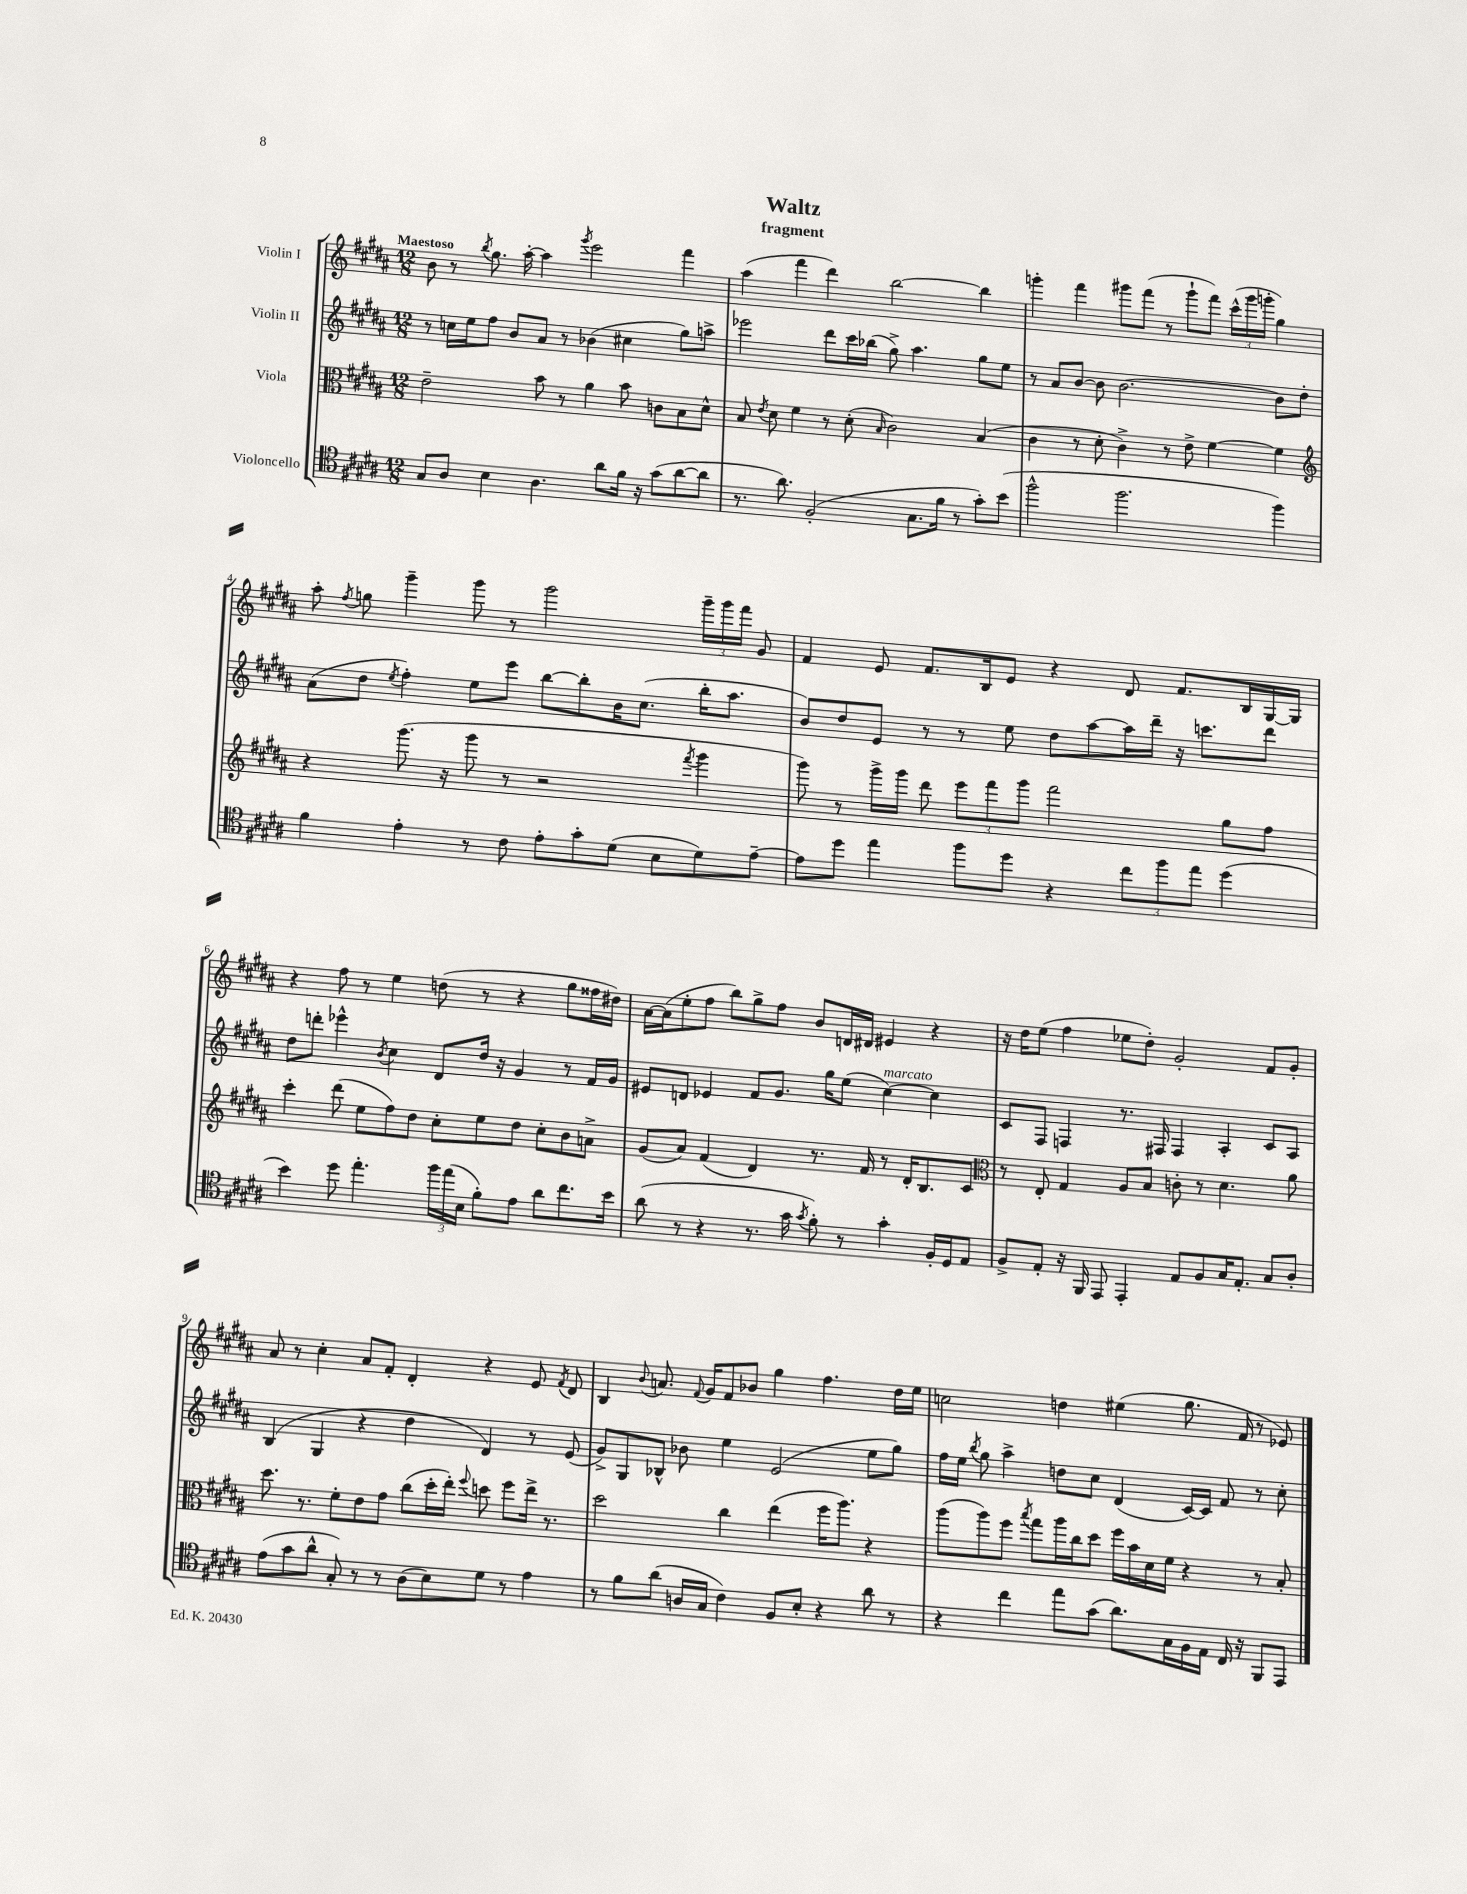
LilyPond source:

\header { title = "Waltz" subtitle = "fragment" }
<<
\new StaffGroup <<
\new Staff = "s0" \with { instrumentName = "Violin I" } {
    \clef treble \key b \major \numericTimeSignature \time 12/8 \tempo "Maestoso"
    \autoBeamOff b'8 r8 \acciaccatura { b''8 } gis''8. ais''16~-. ais''4 \acciaccatura { gis'''8 } e'''2 fis'''4 |
    ais''4( fis'''4 dis'''4) b''2~ b''4 |
    g'''4-. fis'''4 gis'''8[ fis'''8]( r8 gis'''8[-! fis'''8]) \tuplet 3/2 { cis'''16[-^( gis'''16 g'''16]-. } gis''4) |
    ais''8-. \acciaccatura { fis''8 } g''8 gis'''4-- gis'''8 r8 gis'''2 \tuplet 3/2 { gis'''16[-- gis'''16 fis'''16] } gis'8 |
    fis'4 e'8 fis'8.[ b16 e'8] r4 dis'8 fis'8.[ b16 gis16~ gis16] |
    r4 fis''8 r8 e''4 d''8( r8 r4 gis''8[ fisis''16 dis''16]) |
    ais'16[~ ais'16( e''8-. fis''8] b''8[) gis''8-> fis''8] b'8[ d'16 dis'16] eis'4 r4 |
    r16 dis''16[ e''8]( fis''4 ees''8[ dis''8]-.) gis'2-. fis'8[ gis'8]-. |
    ais'8 r8 cis''4-. ais'8[ fis'8]-. dis'4-. r4 e'8 \acciaccatura { fis'8 } dis'8 |
    b4 \appoggiatura { b'8 } a'8. \appoggiatura { fis'8 } gis'16[ fis'8 bes'8] gis''4 fis''4. dis''16[ e''16] |
    c''2 d''4 eis''4( gis''8. fis'16 r8 ees'8) \bar "|." |
}
\new Staff = "s1" \with { instrumentName = "Violin II" } {
    \clef treble \key b \major \numericTimeSignature \time 12/8
    \autoBeamOff r8 c''16[ e''16 fis''8] b'8[ ais'8] r8 bes'4( cis''4 gis''8[) a''8]-> |
    ees'''2 dis'''8[ cis'''16 bes''16]( gis''8->) ais''4. gis''8[ e''8] |
    r8 ais'8[ b'8]~ b'8 b'2.~ b'8[ dis''8]-. |
    ais'8[( dis''8] \acciaccatura { e''8 } fis''4-.) e''8[ e'''8] b''8[~ b''8-. b'16 cis''8.]( b''16[-. ais''8.] |
    b'8[) dis''8 e'8] r8 r8 e''8 dis''8[ ais''8~ ais''16 dis'''16]-- r16 c'''8.[ dis'''8] |
    dis''8[ d'''8]-. ees'''4-^ \acciaccatura { b'8 } cis''4 dis'8[ dis''16] r16 gis'4 r8 fis'16[ gis'16] |
    eis'8[ d'8] ees'4 fis'8[ gis'8.] gis''16[ e''8]( cis''4~^\markup { \italic "marcato" }) cis''4 |
    cis'8[ fis8] f4 r8. fis16 fis4 ais4-. cis'8[ ais8] |
    b4( gis4 r4 dis''4 dis'4) r8 e'8( |
    gis'8[->) gis8 bes8]-^ bes'8 e''4 e'2( e''8[ gis''8]) |
    fis''16[ e''16] \acciaccatura { b''8 } gis''8 ais''4-> d''8[ cis''8] dis'4( cis'16[~) cis'16] fis'8 r8 cis''8-. \bar "|." |
}
\new Staff = "s2" \with { instrumentName = "Viola" } {
    \clef alto \key b \major \numericTimeSignature \time 12/8
    \autoBeamOff e'2-- b'8 r8 ais'4 b'8 c'8[ b8 dis'8]-^ |
    b8 \acciaccatura { e'8 } dis'8 fis'4 r8 dis'8-.( \grace { b16 } cis'2) b4( |
    cis'4 r8 dis'8-. cis'4->) r8 e'8-> fis'4~ fis'4 |
    \clef treble r4 gis'''8.( r16 gis'''8 r8 r2 \acciaccatura { fis'''8 } gis'''4 |
    gis'''8) r8 gis'''16[-> gis'''16] dis'''8 \tuplet 3/2 { e'''8[ fis'''8 gis'''8] } fis'''2 gis''8[ fis''8] |
    cis'''4-. dis'''8( e''8[ fis''8) dis''8] cis''8[-. e''8 dis''8] cis''8[-. b'8 a'8]-> |
    gis'8[( ais'8]) fis'4( dis'4) r8. fis'16 r8 dis'16[-. b8. cis'8] |
    \clef alto r8 e8-. gis4 ais8[ b8] c'8-. r8 dis'4. ais'8 |
    dis''8. r8. fis'8[-. e'8 gis'8] cis''8[( dis''16-. e''16]-.) \appoggiatura { fis''8 } d''8 fis''8[ e''16]-> r8. |
    dis''2 cis''4 e''4( fis''16[ ais''8.]) r4 |
    ais''8[( ais''8) fis''8] \acciaccatura { b''8 } gis''8[ ais''16 cis''16 dis''8] fis''16[ b'16 dis'16 fis'16] r4 r8 b8-. \bar "|." |
}
\new Staff = "s3" \with { instrumentName = "Violoncello" } {
    \clef tenor \key b \major \numericTimeSignature \time 12/8
    \autoBeamOff gis8[ ais8] b4 ais4. ais'8[ fis'16] r16 gis'8[( ais'8~ ais'8] |
    r8. ais'8.) fis2-.( gis8.[ fis'16] r8 gis'8[-.) b'8]( |
    fis''2-^ fis''2. fis''4) |
    fis'4 e'4-. r8 cis'8 e'8[-. gis'8-. dis'8]( b8[ dis'8) e'8]~-- |
    e'8[ dis''8] e''4 fis''8[ dis''8] r4 \tuplet 3/2 { cis''8[ fis''8 e''8] } dis''4( |
    b'4) dis''8 e''4.-. \tuplet 3/2 { fis''16[ e''16( b16] } fis'8[-.) e'8] ais'8[ cis''8. b'16] |
    ais'8( r8 r4 r8. gis'16 \acciaccatura { gis'8 } fis'8-.) r8 gis'4-. fis16[-. dis16 e8] |
    fis8[-> e8]-. r16 fis,16 e,8 e,4-. e8[ fis8 gis16 e8.]-. gis8[ ais8]-. |
    e'8[( gis'8 ais'8]-^ gis8-.) r8 r8 ais8[( b8) dis'8] r8 e'4 |
    r8 fis'8[ ais'8]( a16[ gis16] cis'4) fis8[ b8]-. r4 ais'8 r8 |
    r4 cis''4 e''8[ gis'8]( ais'8.[) gis16 fis16 e16] cis16 r16 fis,8[ e,8] \bar "|." |
}
>>
>>
